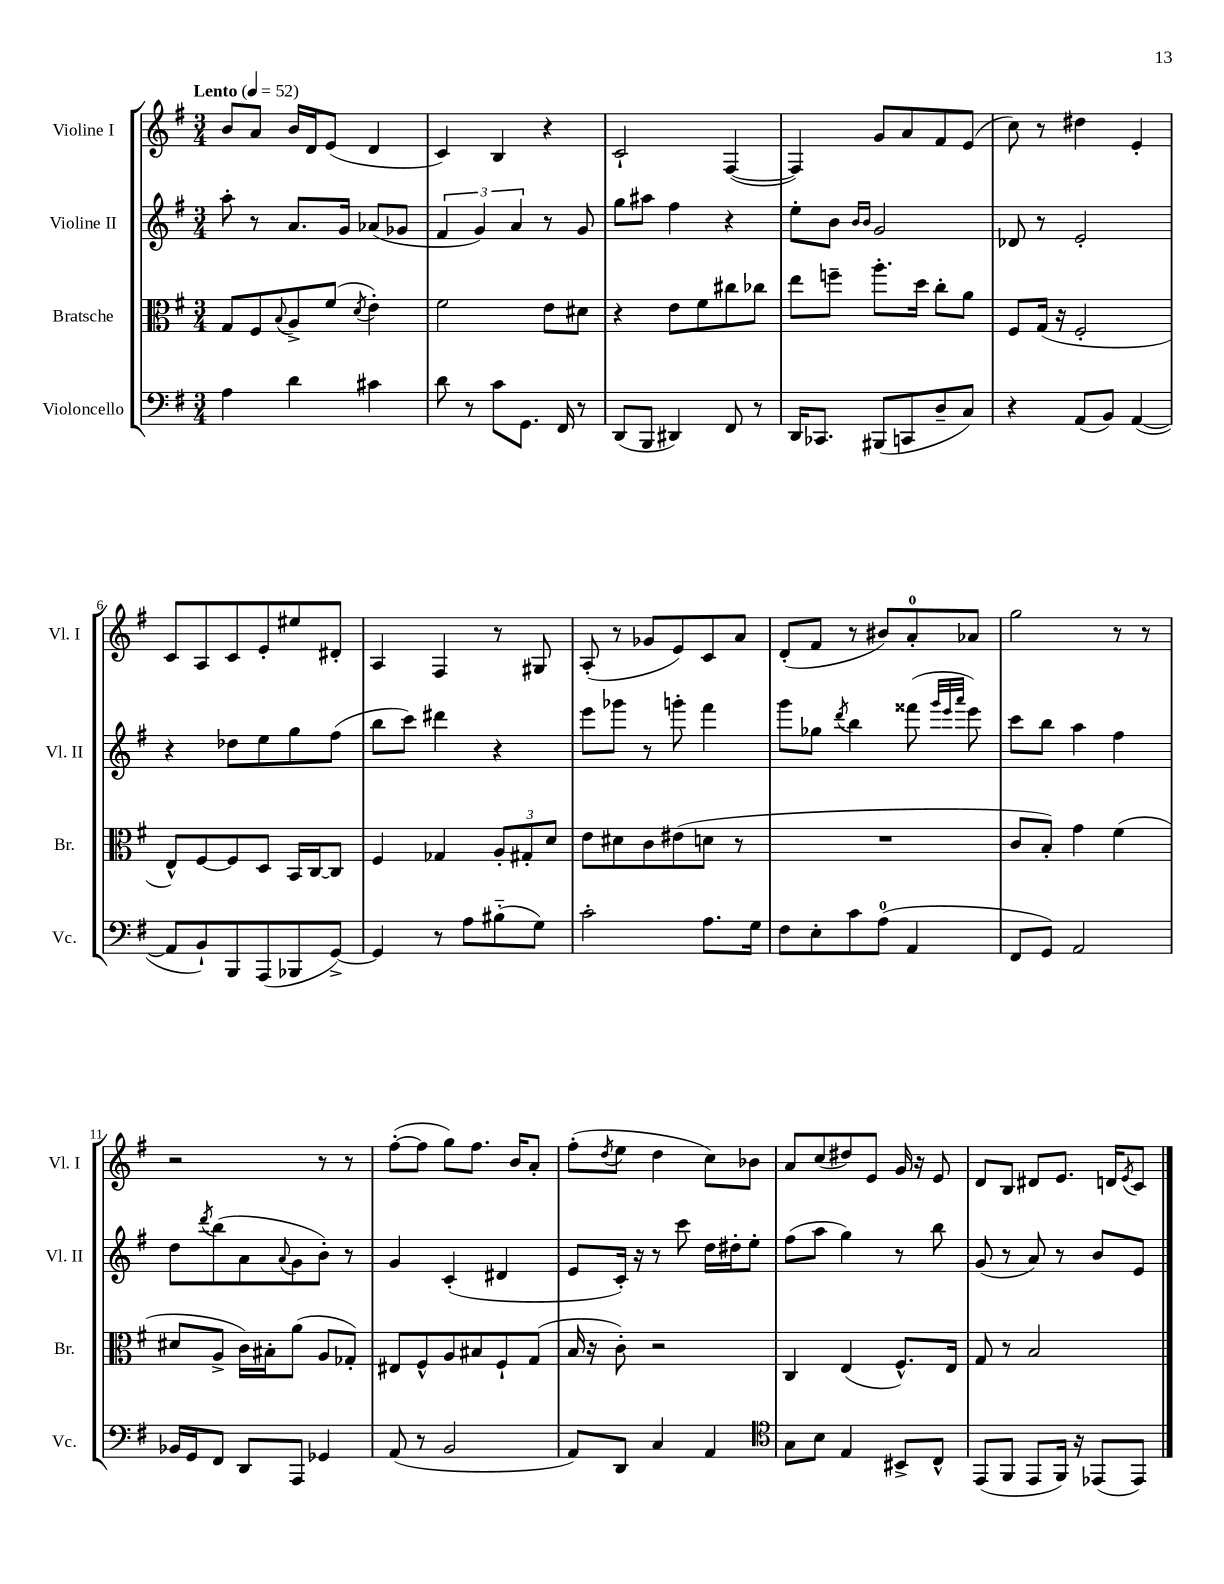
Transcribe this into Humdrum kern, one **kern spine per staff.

**kern	**kern	**kern	**kern
*staff4	*staff3	*staff2	*staff1
*clefF4	*clefC3	*clefG2	*clefG2
*k[f#]	*k[f#]	*k[f#]	*k[f#]
*M3/4	*M3/4	*M3/4	*M3/4
*MM52	*MM52	*MM52	*MM52
4A\	8G/L	8aa'\	8b/L
.	8F#/	8r	8a/J
.	8qqB/	.	.
4d\	8A^/	8.a/L	16b/LL
.	.	.	16d/J
.	(8f#/J	.	(8e/J
.	.	16g/Jk	.
.	8qd/	.	.
4c#\	4e'\)	(8a-/L	4d/
.	.	8g-/J	.
=	=	=	=
8d\	2f#\	6f#/	4c/)
8r	.	.	.
.	.	6g/)	.
8c\L	.	.	4B/
.	.	6a/	.
8.GG\J	.	.	.
.	8e\L	8r	4r
16FF#/	.	.	.
8r	8d#\J	8g/	.
=	=	=	=
(8DD/L	4r	8gg\L	2c`/
8BBB/J	.	8aa#\J	.
4DD#/)	8e\L	4ff#\	.
.	8f#\	.	.
8FF#/	8cc#\	4r	([4F#/
8r	8cc-\J	.	.
=	=	=	=
16DD/LK	8ee\L	8ee'\L	4F#/])
8.CC-/J	.	.	.
.	8ff~\J	8b\J	.
.	.	16qqb/LL	.
.	.	16qqb/JJ	.
(8BBB#/L	8.aa'\L	2g/	8g/L
8CC/	.	.	8a/
.	16dd\Jk	.	.
8D~/	8cc'\L	.	8f#/
8C/J)	8a\J	.	(8e/J
=	=	=	=
4r	8F#/L	8d-/	8cc\)
.	(16G/Jk	8r	8r
.	16r	.	.
(8AA/L	2F#'/	2e'/	4dd#\
8BB/J)	.	.	.
([4AA/	.	.	4e'/
=	=	=	=
8AA/]L	8E^^/L)	4r	8c/L
8BB`/)	[8F#/	.	8A/
8BBB/	8F#/]	8dd-\L	8c/
(8AAA/	8D/J	8ee\	8e'/
8BBB-/	16BB/LL	8gg\	8ee#/
.	[16C/J	.	.
[8GG^/J)	8C/]J	(8ff#\J	8d#'/J
=	=	=	=
4GG/]	4F#/	8bb\L	4A/
.	.	8ccc\J)	.
8r	4G-/	4ddd#\	4F#/
8A\L	.	.	.
(8B#'~\	12A'/L	4r	8r
.	12G#'/	.	.
8G\J)	.	.	8G#/
.	12d/J	.	.
=	=	=	=
2c'\	8e\L	8eee\L	(8A'/
.	8d#\	8ggg-\J	8r
.	8c\	8r	8g-/L
.	(8e#\	8ggg'\	8e/)
8.A\L	8d\J	4fff#\	8c/
.	8r	.	8a/J
16G\Jk	.	.	.
=	=	=	=
8F#\L	2.r	8ggg\L	(8d'/L
8E'\	.	8gg-\J	8f#/J
.	.	8qddd/	.
8c\	.	4bb\	8r
(8A\J	.	.	8b#/L)
4AA/	.	(8fff##\	8a'/
.	.	32qqggg/LLL	.
.	.	32qqeee/	.
.	.	32qqaaa/JJJ	.
.	.	8eee\)	8a-/J
=	=	=	=
8FF#/L	8c/L	8ccc\L	2gg\
8GG/J)	8B'/J)	8bb\J	.
2AA/	4g\	4aa\	.
.	(4f#\	4ff#\	8r
.	.	.	8r
=	=	=	=
16BB-/LL	8d#/L	8dd\L	2r
16GG/J	.	.	.
.	.	8qddd/	.
8FF#/J	8A^/J	(8bb\	.
8DD/L	16c\LL)	8a\	.
.	16B#'\J	.	.
.	.	8qqa/	.
8AAA/J	(8a\J	8g\	.
4GG-/	8A/L	8b'\J)	8r
.	8G-'/J)	8r	8r
=	=	=	=
(8AA/	8E#/L	4g/	([8ff#'\L
8r	8F#^^/	.	8ff#\]J
2BB/	8A/	(4c'/	8gg\L)
.	8B#/	.	8.ff#\J
.	8F#`/	4d#/	.
.	.	.	16b/LK
.	(8G/J	.	8a'/J
=	=	=	=
8AA/L)	16B/	8e/L	(8ff#'\L
.	16r	.	.
.	.	.	8qdd/
8DD/J	8c'\)	16c'/Jk)	8ee\J
.	.	16r	.
4C/	2r	8r	4dd\
.	.	8ccc\	.
4AA/	.	16dd\LL	8cc\L)
.	.	16dd#'\J	.
.	.	8ee'\J	8b-\J
=	=	=	=
*clefC4	*	*	*
8G\L	4C/	(8ff#\L	8a/L
8B\J	.	8aa\J	(8cc/
4E/	(4E/	4gg\)	8dd#/)
.	.	.	8e/J
8BB#^/L	8.F#^^/L)	8r	16g/
.	.	.	16r
8C^^/J	.	8bb\	8e/
.	16E/Jk	.	.
=	=	=	=
(8EE/L	8G/	(8g/	8d/L
8FF#/J	8r	8r	8B/J
8EE/L	2B/	8a/)	8d#/L
16FF#/Jk)	.	8r	8.e/J
16r	.	.	.
(8EE-/L	.	8b/L	.
.	.	.	16d/LK
.	.	.	8qe/
8EE-/J)	.	8e/J	8c/J
==	==	==	==
*-	*-	*-	*-
